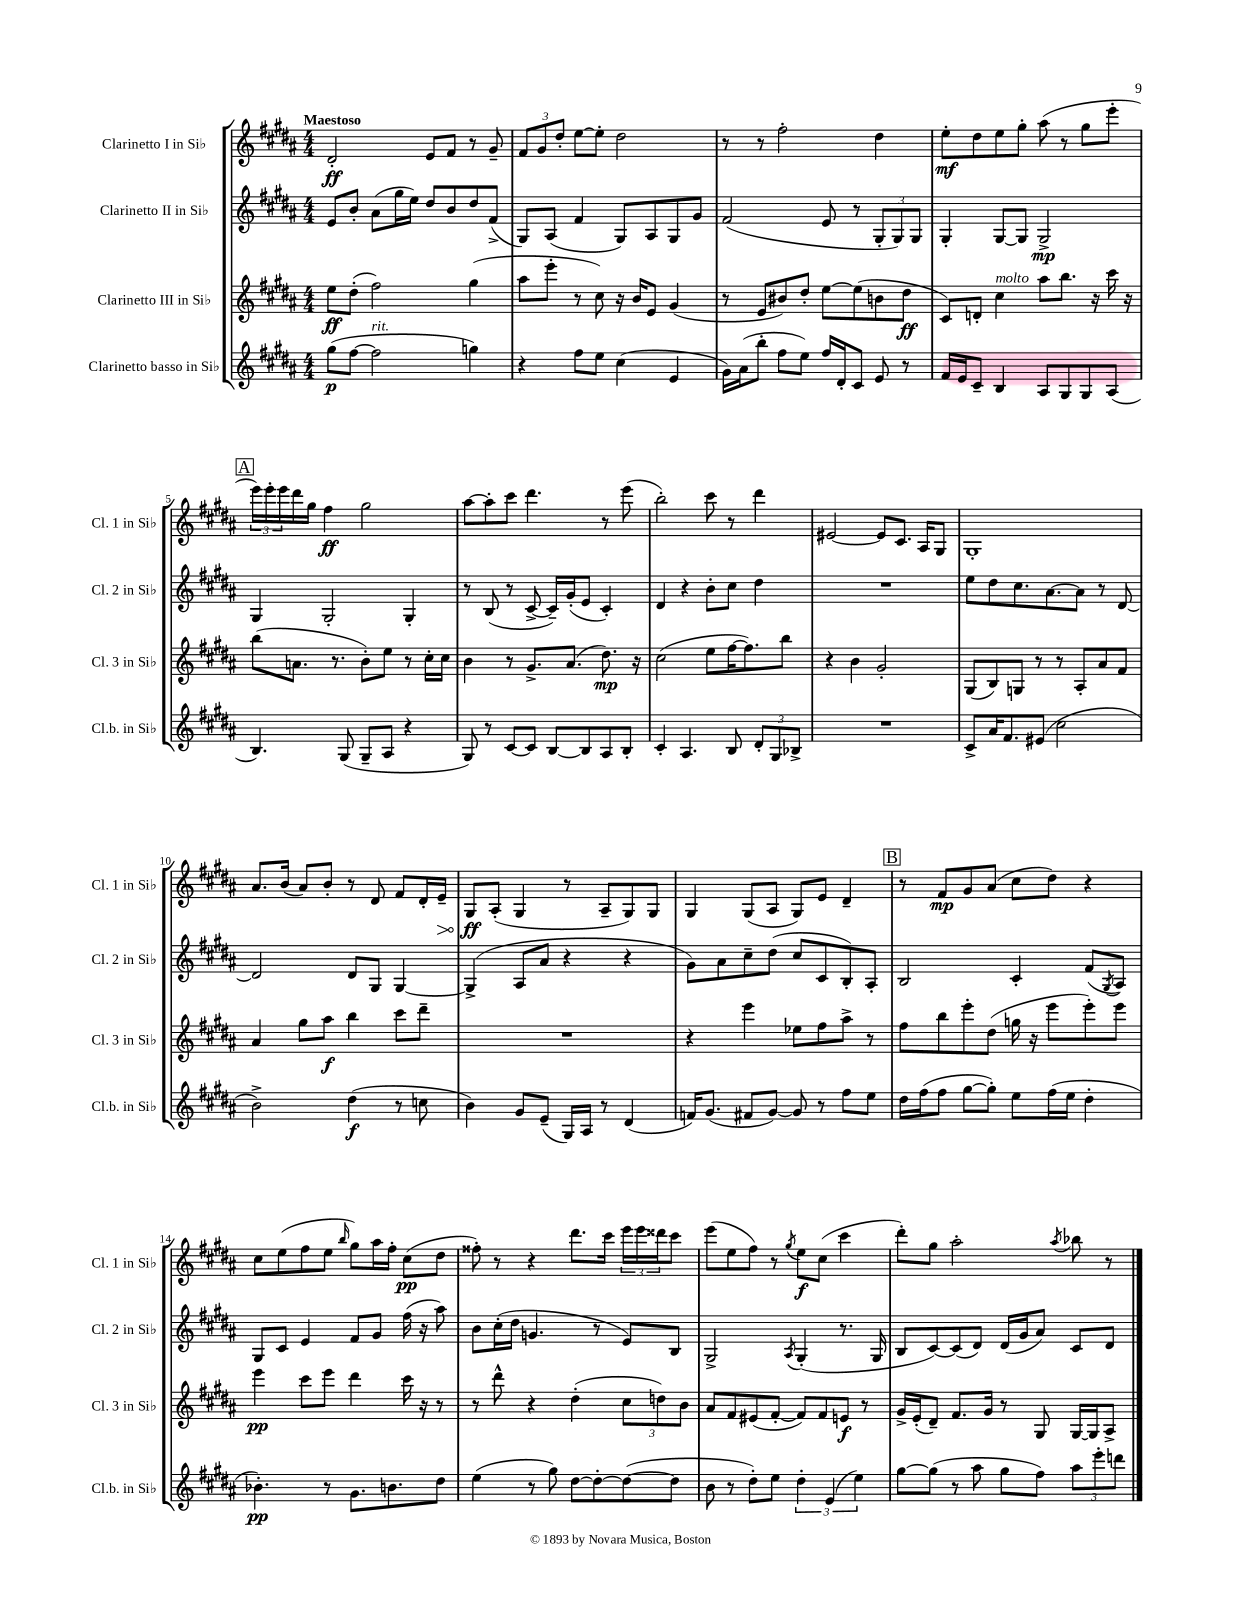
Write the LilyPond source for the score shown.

<<
\new StaffGroup <<
\new Staff = "s0" \with { instrumentName = "Clarinetto I in Sib" shortInstrumentName = "Cl. 1 in Sib" } {
    \clef treble \key b \major \numericTimeSignature \time 4/4 \tempo "Maestoso"
    dis'2-.\ff e'8 fis'8 r8 gis'8-- |
    \tuplet 3/2 { fis'8 gis'8 dis''8-. } e''8~ e''8-. dis''2 |
    r8 r8 fis''2-. dis''4 |
    e''8-.\mf dis''8 e''8 gis''8-. ais''8( r8 gis''8 e'''8-. |
    \mark \markup { \box "A" } \tuplet 3/2 { e'''16) e'''16-. e'''16 } dis'''16 gis''16 fis''4\ff gis''2 |
    ais''8~ ais''8-. cis'''8 dis'''4. r8 e'''8( |
    b''2-.) cis'''8 r8 dis'''4 |
    eis'2~ eis'8 cis'8. ais16 gis8 |
    gis1-. |
    ais'8. b'16( ais'8) b'8-. r8 dis'8 fis'8 dis'16-. \once \override Hairpin.circled-tip = ##t e'16--\> |
    gis8\ff\! ais8-.( gis4 r8 ais8-- gis8) gis8 |
    gis4 gis8( ais8 gis8) e'8 dis'4-- |
    \mark \markup { \box "B" } r8 fis'8\mp gis'8 ais'8( cis''8 dis''8) r4 |
    cis''8 e''8( fis''8 e''8 \grace { b''16 } gis''8) ais''16 fis''16-. cis''8\pp( dis''8 |
    fisis''8-.) r8 r4 dis'''8. cis'''16 \tuplet 3/2 { e'''16 e'''16 disis'''16 } cis'''8 |
    e'''8( e''8 fis''8) r8 \acciaccatura { gis''8 } e''8\f cis''8( cis'''4 |
    dis'''8-.) gis''8 ais''2-. \acciaccatura { ais''8 } bes''8 r8 \bar "|." |
}
\new Staff = "s1" \with { instrumentName = "Clarinetto II in Sib" shortInstrumentName = "Cl. 2 in Sib" } {
    \clef treble \key b \major \numericTimeSignature \time 4/4
    e'8 b'8-. ais'8( gis''16 e''16) dis''8 b'8 dis''8 fis'8->( |
    gis8) ais8( fis'4 gis8) ais8 gis8 gis'8 |
    fis'2( e'8 r8 \tuplet 3/2 { gis8-. gis8) gis8 } |
    gis4-. gis8~ gis8 gis2->\mp |
    \mark \markup { \box "A" } gis4 gis2-. gis4-. |
    r8 b8( r8 cis'8~-> cis'16--) gis'16-.( e'8 cis'4-.) |
    dis'4 r4 b'8-. cis''8 dis''4 |
    R1 |
    e''8 dis''8 cis''8. ais'8.~ ais'8 r8 dis'8~ |
    dis'2 dis'8 gis8 gis4~ |
    gis4->( ais8 ais'8 r4 r4 |
    gis'8) ais'8 cis''8-- dis''8( cis''8 cis'8 b8-.) ais8-. |
    \mark \markup { \box "B" } b2 cis'4-. fis'8( \acciaccatura { gis8 } ais8) |
    gis8 cis'8 e'4 fis'8 gis'8 fis''16( r16 ais''8) |
    b'8 cis''16-.( dis''16 g'4. r8 e'8) b8 |
    gis2-> \acciaccatura { ais8 } gis4-.( r8. gis16 |
    b8 cis'8~) cis'8( dis'8) dis'16( gis'16 ais'8) cis'8 dis'8 \bar "|." |
}
\new Staff = "s2" \with { instrumentName = "Clarinetto III in Sib" shortInstrumentName = "Cl. 3 in Sib" } {
    \clef treble \key b \major \numericTimeSignature \time 4/4
    e''8\ff dis''8-.( fis''2) gis''4( |
    ais''8 e'''8-. r8 cis''8) r16 b'16 e'8 gis'4( |
    r8 e'8 bis'8) dis''8-. e''8~ e''8( b'8 dis''8\ff |
    cis'8) d'8-. cis''4^\markup { \italic "molto" } ais''8 b''8. r16 cis'''16 r16 |
    \mark \markup { \box "A" } b''8( a'8. r8. b'8-.) e''8 r8 cis''16-. cis''16 |
    b'4 r8 gis'8.-> ais'8.( dis''8.\mp) r16 |
    cis''2( e''8 fis''16~ fis''8.) b''8 |
    r4 b'4 gis'2-. |
    gis8( b8) g8 r8 r8 ais8-. ais'8 fis'8 |
    ais'4 gis''8 ais''8\f b''4 cis'''8 dis'''8-- |
    R1 |
    r4 e'''4 ees''8 fis''8 ais''8-> r8 |
    \mark \markup { \box "B" } fis''8 b''8 e'''8-. dis''8( g''16 r16 e'''8 e'''8-.) e'''8 |
    e'''4\pp cis'''8 e'''8 dis'''4 cis'''16 r16 r8 |
    r8 dis'''8-^ r4 dis''4-.( \tuplet 3/2 { cis''8 d''8) b'8 } |
    ais'8 fis'8 eis'8( fis'8~-. fis'8) fis'8 e'8\f r8 |
    gis'16-> e'16-.( dis'8--) fis'8. gis'16 r8 gis8 gis16~ gis16 ais8-> \bar "|." |
}
\new Staff = "s3" \with { instrumentName = "Clarinetto basso in Sib" shortInstrumentName = "Cl.b. in Sib" } {
    \clef treble \key b \major \numericTimeSignature \time 4/4
    gis''8\p( fis''8~ fis''2^\markup { \italic "rit." } g''4) |
    r4 fis''8 e''8 cis''4( e'4 |
    gis'16) ais'16( b''8-. fis''8 e''8) fis''16 dis'16-. cis'8 e'8 r8 |
    fis'16 e'16 cis'8-- b4 ais8 gis8 gis8 ais8( |
    \mark \markup { \box "A" } b4.) gis8( gis8-- ais8 r4 |
    gis8) r8 cis'8~ cis'8 b8~ b8 ais8 b8-. |
    cis'4-. ais4. b8 \tuplet 3/2 { dis'8-. gis8 bes8-> } |
    R1 |
    cis'8-> ais'16 fis'8. eis'8( cis''2 |
    b'2->) dis''4\f( r8 c''8 |
    b'4) gis'8 e'8--( gis16) ais16 r8 dis'4( |
    f'16) gis'8.( fis'8 gis'8~) gis'8 r8 fis''8 e''8 |
    \mark \markup { \box "B" } dis''16 fis''16( fis''8 gis''8~ gis''8-.) e''8 fis''16( e''16 dis''4-. |
    bes'4.-.\pp) r8 gis'8. b'8. dis''8 |
    e''4( r8 gis''8) dis''8~ dis''8~-. dis''8~( dis''8 |
    b'8 r8 dis''8-.) e''8 \tuplet 3/2 { dis''4-. e'4( e''4) } |
    gis''8~ gis''8( r8 ais''8 gis''8 fis''8) \tuplet 3/2 { ais''8 e'''8-. d'''8 } \bar "|." |
}
>>
>>
